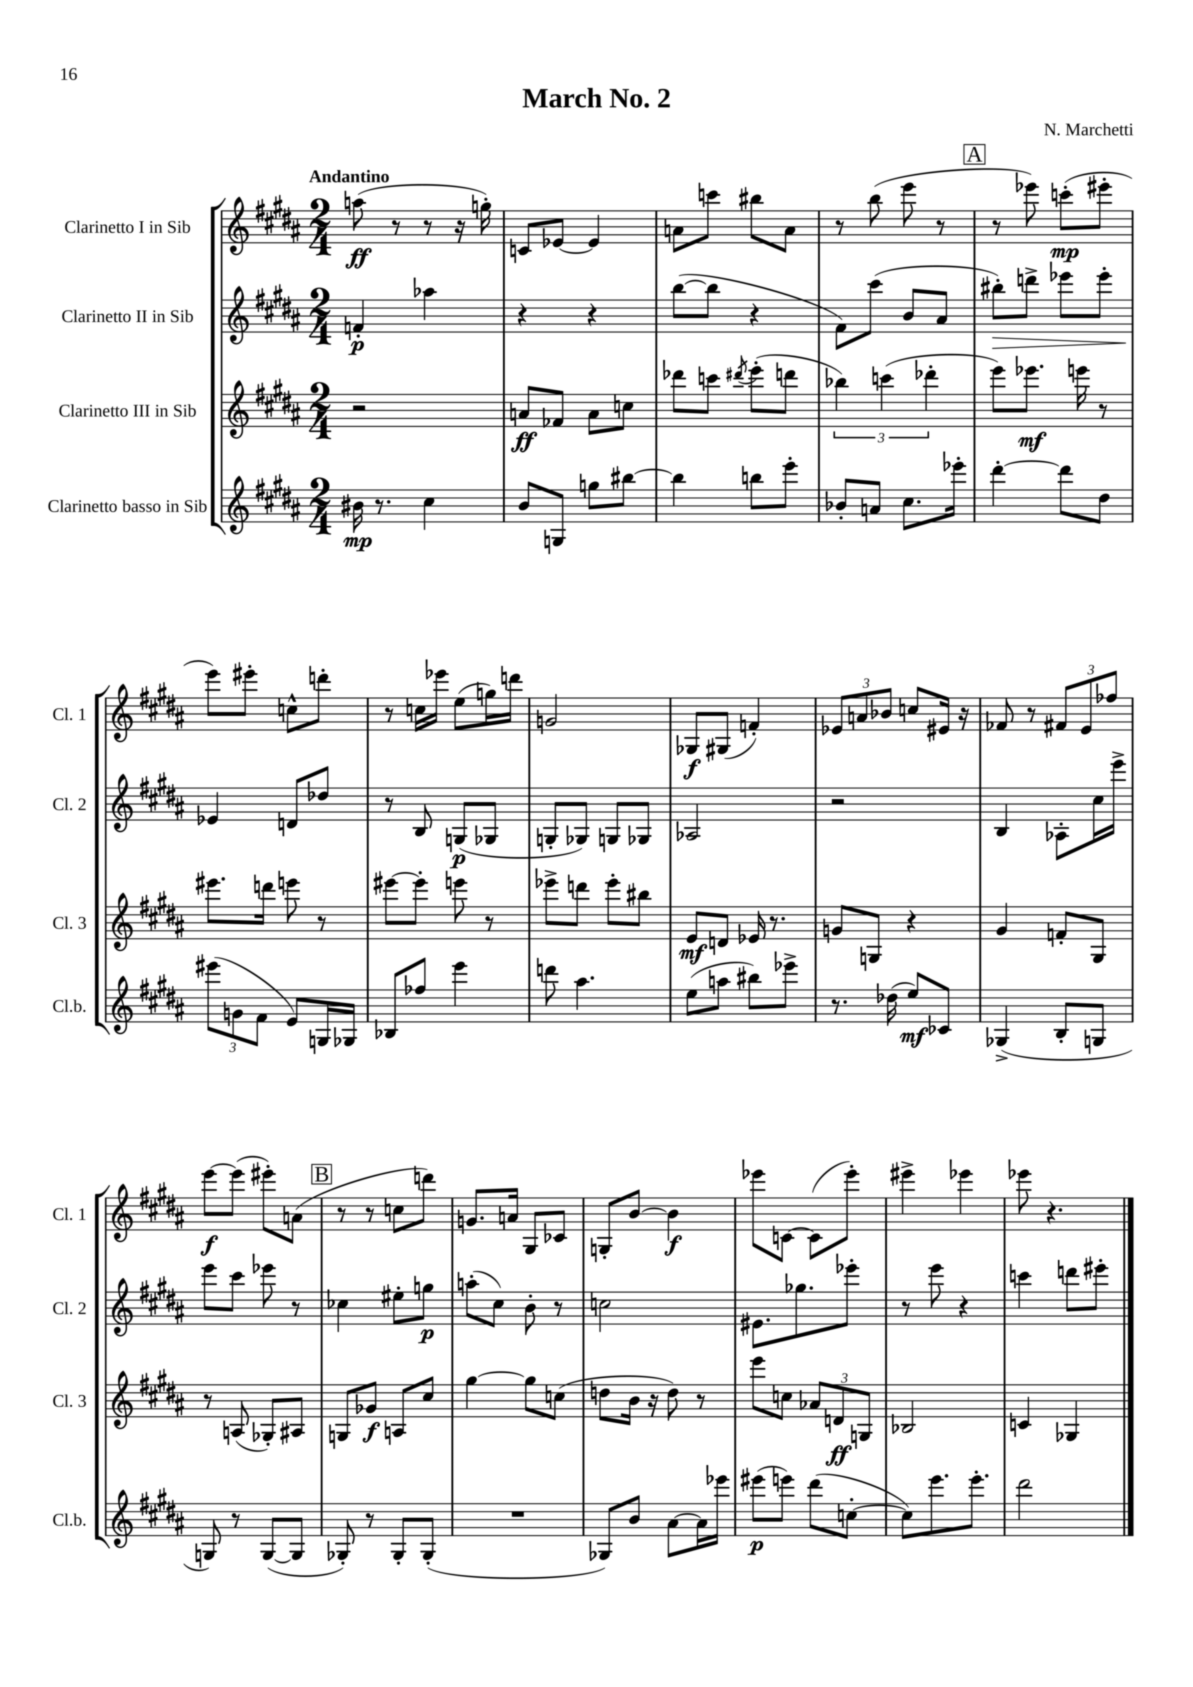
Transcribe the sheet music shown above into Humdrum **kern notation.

**kern	**kern	**kern	**kern
*staff4	*staff3	*staff2	*staff1
*clefG2	*clefG2	*clefG2	*clefG2
*k[f#c#g#d#a#]	*k[f#c#g#d#a#]	*k[f#c#g#d#a#]	*k[f#c#g#d#a#]
*M2/4	*M2/4	*M2/4	*M2/4
16b#	2r	4f'	(8aa
8.r	.	.	.
.	.	.	8r
4cc#	.	4aa-	8r
.	.	.	16r
.	.	.	16gg')
=	=	=	=
8b	8a	4r	8c
8G	8f-	.	[8e-
8gg	8a	4r	4e-]
[8bb#	8cc	.	.
=	=	=	=
4bb#]	8ddd-	([8bb	8a
.	8ccc	8bb]	8ccc
.	8qddd#	.	.
8bb	(8eee'	4r	8bb#
8eee'	8ddd	.	8a
=	=	=	=
8b-'	6bb-)	8f#)	8r
8a	.	(8ccc#	(8bb
.	(6ccc	.	.
8.cc#	.	8b	8eee
.	6ddd-'	.	.
.	.	8a#	8r
16eee-'	.	.	.
=	=	=	=
[4ddd#'	8eee)	8bb#')	8r
.	8.eee-	8ddd^	8eee-)
8ddd#]	.	8eee-	(8ccc'
.	16eee	.	.
8dd#	8r	8eee-'	8eee#'
=	=	=	=
(12eee#	8.eee#	4e-	8eee)
12g	.	.	.
.	.	.	8eee#'
12f#	.	.	.
.	16ddd	.	.
8e)	8eee	8d	8cc^^
16G	8r	8dd-	8ddd'
16G-	.	.	.
=	=	=	=
8B-	[8eee#	8r	8r
8ff-	8eee#']	8B	16cc
.	.	.	16eee-
4eee	8eee	(8G	(8ee
.	8r	8G-	16gg)
.	.	.	16ddd
=	=	=	=
8ddd	8eee-^	8G'	2g
4.aa#	8ddd	8G-)	.
.	8eee-'	8G	.
.	8bb#	8G-	.
=	=	=	=
(8ee	8e	2A-	8G-
8aa	8d	.	(8G#
8bb#)	16e-	.	4f')
.	8.r	.	.
8eee-^	.	.	.
=	=	=	=
8.r	8g	2r	12e-
.	.	.	12a
.	8G	.	.
.	.	.	12b-
(16dd-	.	.	.
8ee)	4r	.	8cc
8c-	.	.	16e#
.	.	.	16r
=	=	=	=
(4G-^	4g#	4B	8f-
.	.	.	8r
8B'	8f'	8A-'	12f#
.	.	.	12e
8G	8G#	16cc#	.
.	.	.	12ff-
.	.	16eee^	.
=	=	=	=
8G)	8r	8eee	[8eee
8r	(8A	8ccc#	(8eee]
([8G	8G-')	8eee-	8eee#')
8G]	8A#	8r	(8a
=	=	=	=
8G-')	8G	4cc-	8r
8r	8g-	.	8r
8G-'	8A	8ee#'	8cc
(8G-'	8cc#	8gg	8ddd)
=	=	=	=
2r	[4gg#	(8aa'	8.g
.	.	8cc#)	.
.	.	.	16a
.	8gg#]	8b'	8G#
.	(8cc	8r	8c-
=	=	=	=
8G-)	8dd	2cc	8G'
8b	16b	.	[8b
.	16r	.	.
[8a#	8dd)	.	4b]
16a#]	8r	.	.
16eee-	.	.	.
=	=	=	=
(8eee#	8eee	8.e#	8eee-
8eee)	8cc	.	[8c
.	.	8.gg-	.
(8ddd#	12a-	.	(8c]
.	12d	.	.
[8cc'	.	8eee-'	8eee-')
.	12G	.	.
=	=	=	=
8cc])	2B-	8r	4eee#^
8.eee	.	8eee	.
.	.	4r	4eee-
8.eee'	.	.	.
=	=	=	=
2ddd#	4c	4ccc	8eee-
.	.	.	4.r
.	4G-	8ddd	.
.	.	8eee#'	.
==	==	==	==
*-	*-	*-	*-
